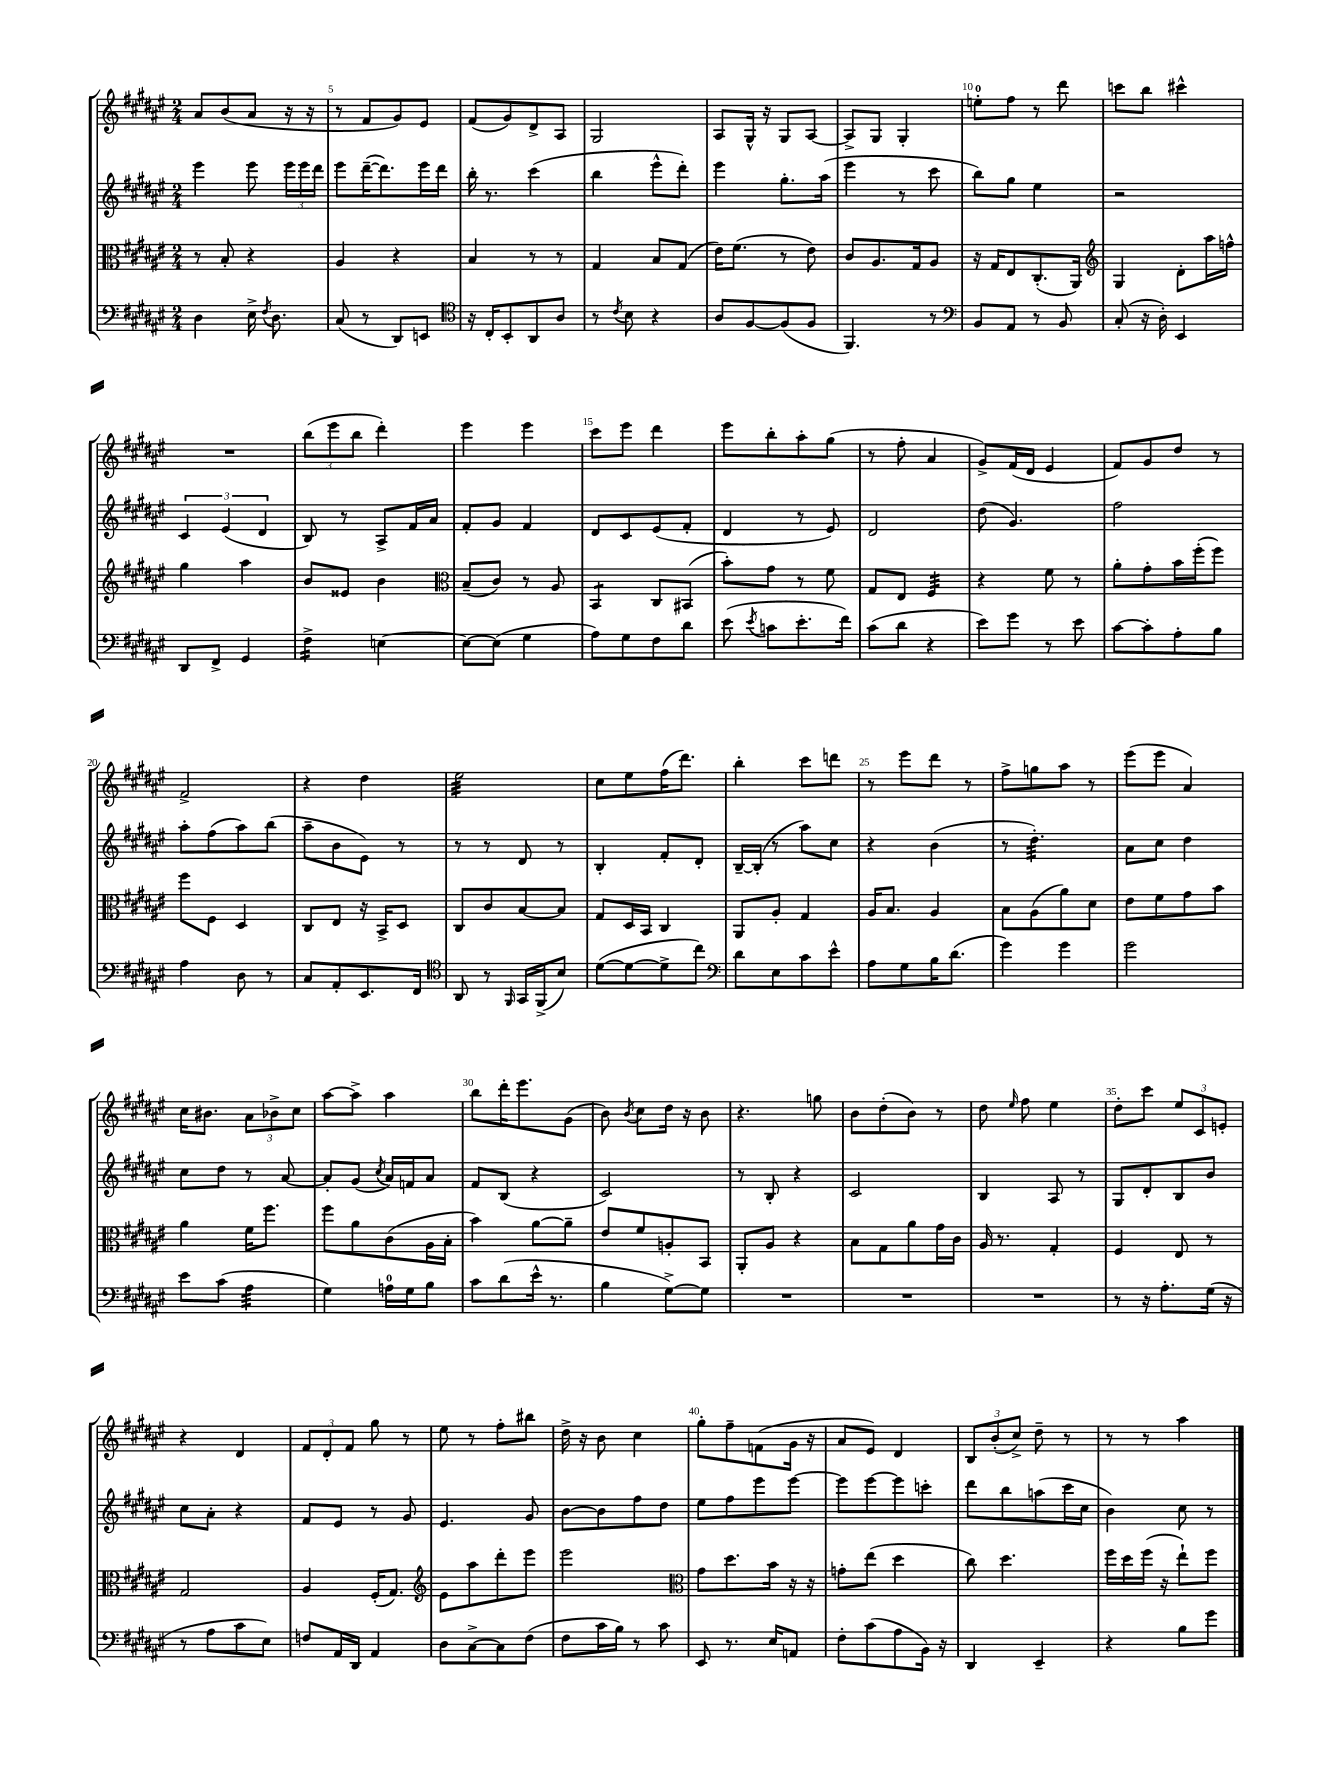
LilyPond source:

<<
\new StaffGroup <<
\new Staff = "s0" {
    \clef treble \key fis \major \numericTimeSignature \time 2/4
    \autoBeamOff ais'8[ b'8( ais'8] r16 r16 |
    r8 fis'8[ gis'8) eis'8] |
    fis'8[( gis'8) dis'8-> ais8] |
    gis2 |
    ais8[ gis16]-^ r16 gis8[ ais8]~ |
    ais8[-> gis8] gis4-. |
    e''8[-0-. fis''8] r8 dis'''8 |
    c'''8[ b''8] cis'''4-^ |
    R2 |
    \tuplet 3/2 { b''8[( eis'''8 b''8] } dis'''4-.) |
    eis'''4 eis'''4 |
    cis'''8[ eis'''8] dis'''4 |
    eis'''8[ b''8-. ais''8-. gis''8]( |
    r8 fis''8-. ais'4 |
    gis'8[->) fis'16( dis'16] eis'4 |
    fis'8[) gis'8 dis''8] r8 |
    fis'2-> |
    r4 dis''4 |
    eis''2:32 |
    cis''8[ eis''8 fis''16( dis'''8.]) |
    b''4-. cis'''8[ d'''8] |
    r8 eis'''8[ dis'''8] r8 |
    fis''8[-> g''8 ais''8] r8 |
    eis'''8[( eis'''8] ais'4) |
    cis''16[ bis'8.] \tuplet 3/2 { ais'8[ bes'8-> cis''8] } |
    ais''8[~ ais''8]-> ais''4 |
    b''8[ dis'''16-. eis'''8. gis'8]( |
    b'8) \acciaccatura { b'8 } cis''8[ dis''16] r16 b'8 |
    r4. g''8 |
    b'8[ dis''8-.( b'8]) r8 |
    dis''8 \grace { eis''16 } fis''8 eis''4 |
    dis''8[-. cis'''8] \tuplet 3/2 { eis''8[ cis'8 e'8]-. } |
    r4 dis'4 |
    \tuplet 3/2 { fis'8[ dis'8-. fis'8] } gis''8 r8 |
    eis''8 r8 fis''8[-. bis''8] |
    dis''16-> r16 b'8 cis''4 |
    gis''8[-. fis''8-- f'8( gis'16] r16 |
    ais'8[ eis'8]) dis'4 |
    \tuplet 3/2 { b8[ b'8-.( cis''8]->) } dis''8-- r8 |
    r8 r8 ais''4 \bar "|." |
}
\new Staff = "s1" {
    \clef treble \key fis \major \numericTimeSignature \time 2/4
    \autoBeamOff eis'''4 eis'''8 \tuplet 3/2 { eis'''16[ eis'''16 dis'''16] } |
    eis'''8[ dis'''16~--( dis'''8.) eis'''16 dis'''16] |
    b''16-. r8. cis'''4( |
    b''4 eis'''8[-^ dis'''8]-.) |
    eis'''4 gis''8.[-. ais''16]( |
    eis'''4 r8 cis'''8 |
    b''8[) gis''8] eis''4 |
    r2 |
    \tuplet 3/2 { cis'4 eis'4( dis'4 } |
    b8) r8 ais8[-> fis'16 ais'16] |
    fis'8[-. gis'8] fis'4 |
    dis'8[ cis'8 eis'8( fis'8]-. |
    dis'4 r8 eis'8) |
    dis'2 |
    dis''8( gis'4.) |
    fis''2 |
    ais''8[-. fis''8( ais''8) b''8]( |
    ais''8[-- b'8 eis'8]) r8 |
    r8 r8 dis'8 r8 |
    b4-. fis'8[-. dis'8]-. |
    b16[~-- b16]-.( r8 ais''8[) cis''8] |
    r4 b'4( |
    r8 dis''4.:32-.) |
    ais'8[ cis''8] dis''4 |
    cis''8[ dis''8] r8 ais'8~ |
    ais'8[-. gis'8]( \acciaccatura { cis''8 } ais'16[) f'16 ais'8] |
    fis'8[ b8]( r4 |
    cis'2) |
    r8 b8-. r4 |
    cis'2 |
    b4 ais8 r8 |
    gis8[ dis'8-. b8 b'8] |
    cis''8[ ais'8]-. r4 |
    fis'8[ eis'8] r8 gis'8 |
    eis'4. gis'8 |
    b'8[~ b'8 fis''8 dis''8] |
    eis''8[ fis''8 eis'''8 eis'''8]~ |
    eis'''8[ eis'''8~ eis'''8 c'''8]-. |
    dis'''8[ b''8 a''8( cis'''16 cis''16] |
    b'4) cis''8 r8 \bar "|." |
}
\new Staff = "s2" {
    \clef alto \key fis \major \numericTimeSignature \time 2/4
    \autoBeamOff r8 b8-. r4 |
    ais4 r4 |
    b4 r8 r8 |
    gis4 b8[ gis8]( |
    eis'16[) fis'8.]( r8 eis'8) |
    cis'8[ ais8. gis16 ais8] |
    r16 gis16[ eis8 cis8.-.( ais,16]) |
    \clef treble gis4 dis'8[-. ais''16 f''16]-^ |
    gis''4 ais''4 |
    b'8[ eisis'8] b'4 |
    \clef alto b8[--( cis'8]) r8 ais8 |
    b,4:8 cis8[ bis,8]( |
    b'8[-.) gis'8] r8 fis'8 |
    gis8[ eis8] fis4:32 |
    r4 fis'8 r8 |
    ais'8[-. gis'8-. b'16 fis''16-.( fis''8]) |
    fis''8[ fis8] dis4 |
    cis8[ eis8] r16 b,16[-> dis8] |
    cis8[ cis'8 b8~ b8] |
    gis8[ dis16 b,16] cis4 |
    ais,8[ ais8]-. gis4 |
    ais16[ b8.] ais4 |
    b8[ ais8( ais'8) dis'8] |
    eis'8[ fis'8 gis'8 b'8] |
    ais'4 fis'16[ fis''8.] |
    fis''8[ ais'8 cis'8( ais16 b16]-. |
    b'4) ais'8[~ ais'8]-- |
    eis'8[ fis'8 a8-. b,8] |
    ais,8[-. ais8] r4 |
    b8[ gis8 ais'8 gis'16 cis'16] |
    ais16 r8. gis4-. |
    fis4 eis8 r8 |
    gis2 |
    ais4 fis16[-.( gis8.]) |
    \clef treble eis'8[ ais''8 dis'''8-. eis'''8] |
    eis'''2 |
    \clef alto gis'8[ dis''8. b'16] r16 r16 |
    g'8[-. eis''8]( dis''4 |
    cis''8) dis''4. |
    fis''16[ dis''16 fis''16]( r16 eis''8[-!) fis''8] \bar "|." |
}
\new Staff = "s3" {
    \clef bass \key fis \major \numericTimeSignature \time 2/4
    \autoBeamOff dis4 eis16-> \acciaccatura { fis8 } dis8. |
    cis8( r8 dis,8[) e,8] |
    \clef tenor r16 cis16[-. b,8-. ais,8 ais8] |
    r8 \acciaccatura { cis'8 } b8 r4 |
    ais8[ fis8~ fis8( fis8] |
    fis,4.) r8 |
    \clef bass b,8[ ais,8] r8 b,8 |
    cis8-.( r16 dis16-.) eis,4 |
    dis,8[ fis,8]-> gis,4 |
    fis4:16-> e4~ |
    e8[~ e8]( gis4 |
    ais8[) gis8 fis8 dis'8] |
    eis'8( \acciaccatura { eis'8 } c'8[ eis'8.-. fis'16]) |
    cis'8[( dis'8] r4 |
    eis'8[) gis'8] r8 eis'8 |
    cis'8[~ cis'8-. ais8-. b8] |
    ais4 dis8 r8 |
    cis8[ ais,8-. eis,8. fis,16] |
    \clef tenor ais,8 r8 \grace { fis,16 } gis,16[ fis,16->( b8]) |
    dis'8[~( dis'8~ dis'8-> cis''8]) |
    \clef bass dis'8[ eis8 cis'8 eis'8]-^ |
    ais8[ gis8 b16 dis'8.]( |
    gis'4) gis'4 |
    gis'2 |
    eis'8[ cis'8]( ais4:32 |
    gis4) a16[-0 gis16 b8] |
    cis'8[ dis'8( eis'16]-^ r8. |
    b4 gis8[~->) gis8] |
    R2 |
    R2 |
    R2 |
    r8 r16 ais8.[-. gis16]( r16 |
    r8 ais8[ cis'8 eis8]) |
    f8[ ais,16 dis,16] ais,4 |
    dis8[ cis8~-> cis8 fis8]( |
    fis8[ cis'16 b16]) r8 cis'8 |
    eis,8 r8. eis16[ a,8] |
    fis8[-. cis'8( ais8 b,16]) r16 |
    dis,4 eis,4-- |
    r4 b8[ gis'8] \bar "|." |
}
>>
>>
\layout { \context { \Score currentBarNumber = #4 \override BarNumber.break-visibility = ##(#f #t #t) barNumberVisibility = #(every-nth-bar-number-visible 5) } }
